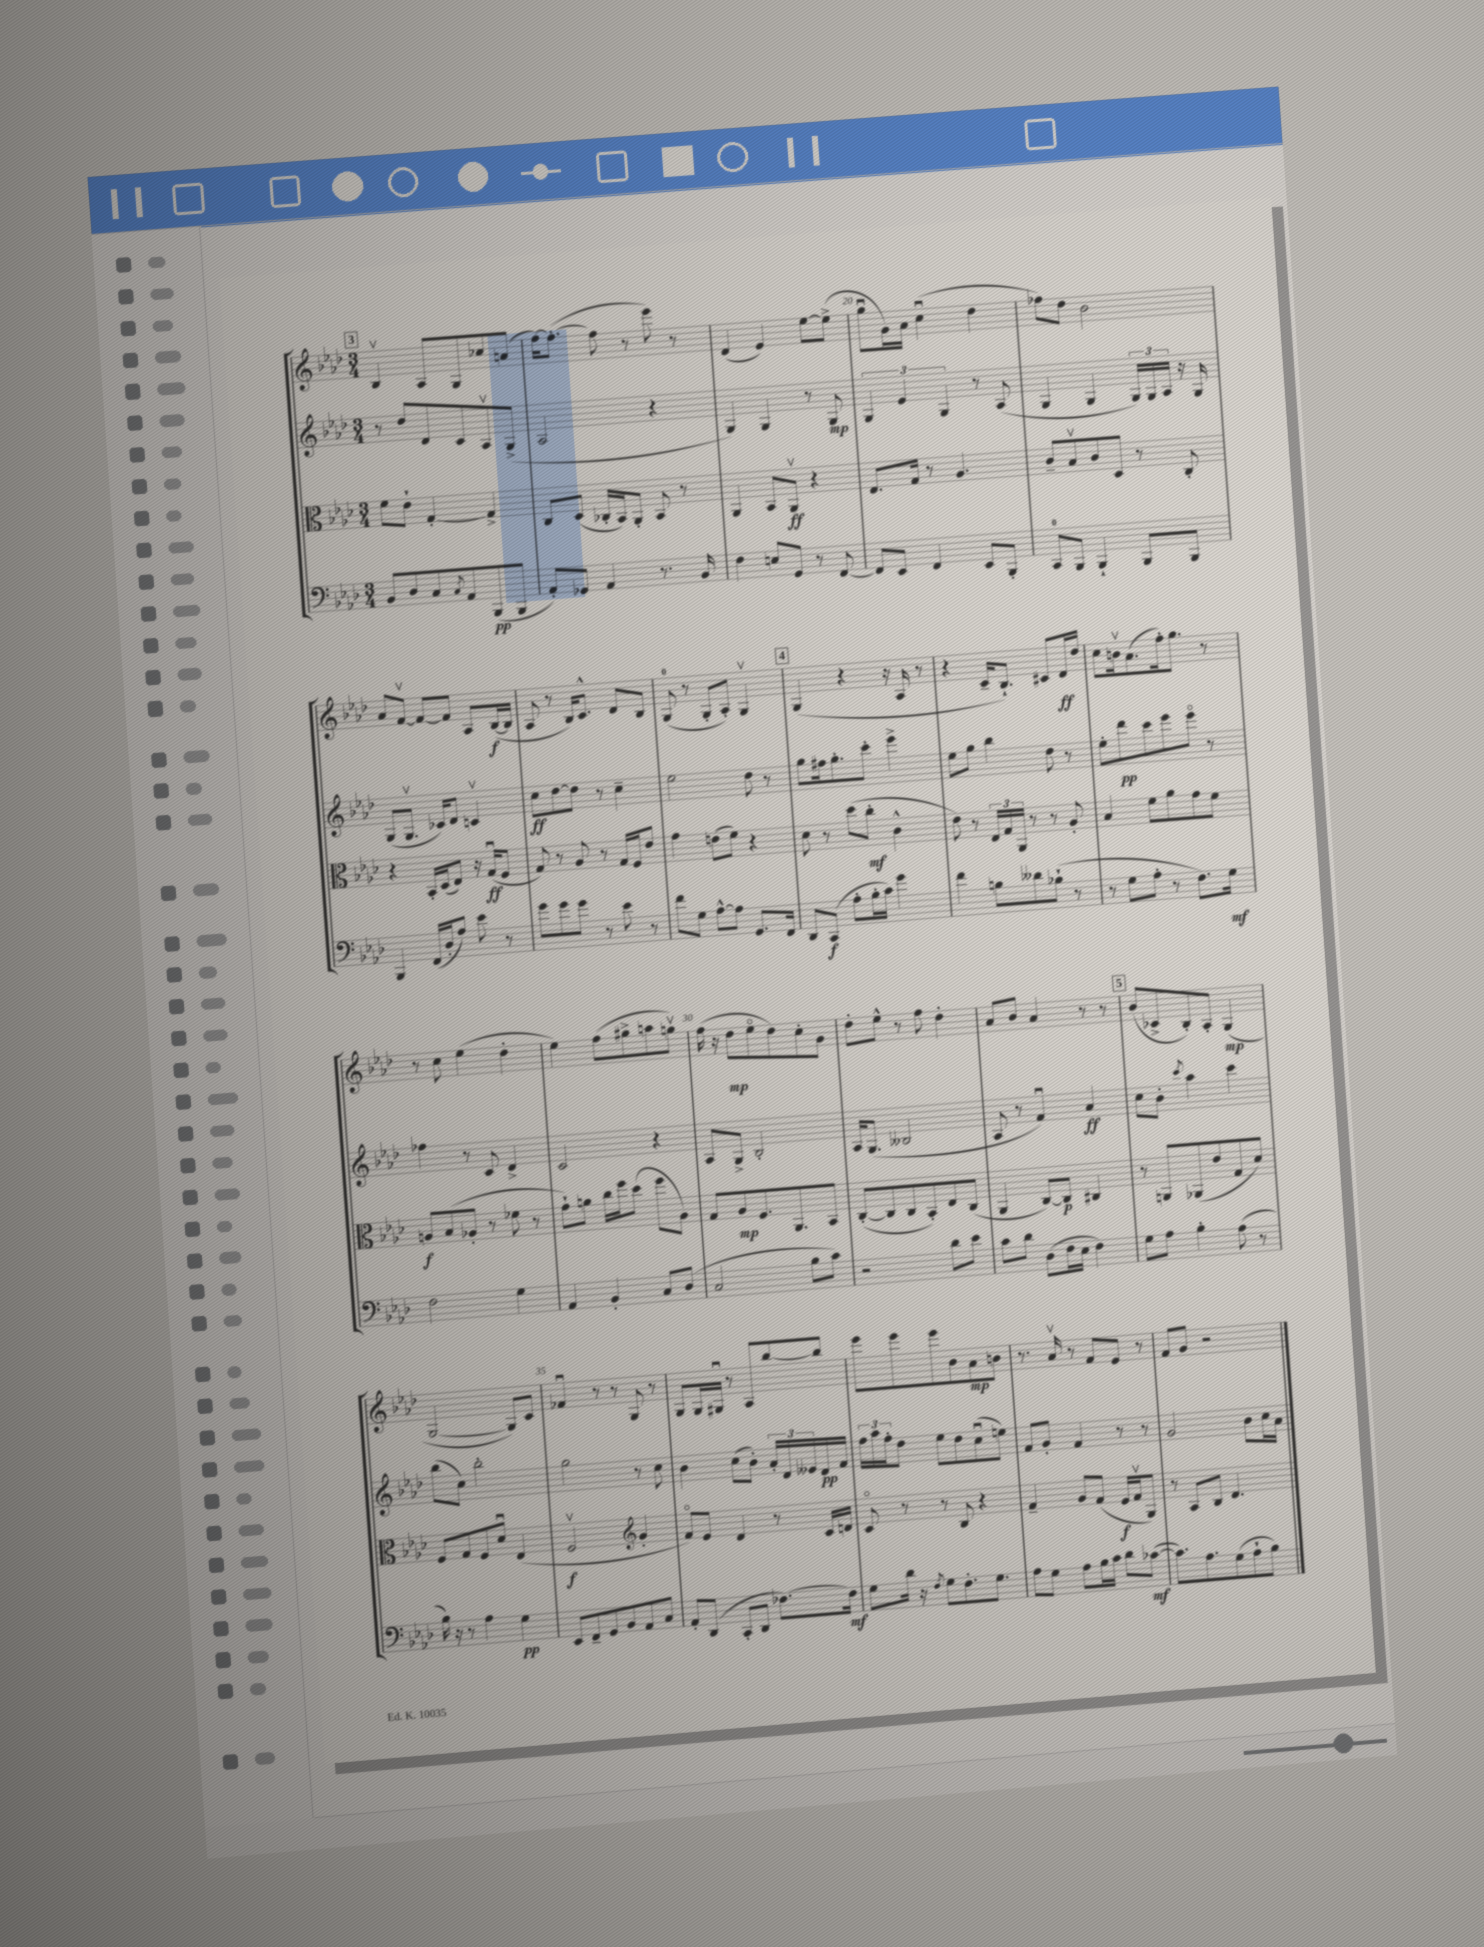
<<
\new StaffGroup <<
\new Staff = "s0" {
    \clef treble \key aes \major \numericTimeSignature \time 3/4
    \mark \markup { \box "3" } bes4\upbow aes8 g8 ces''8 a'8( |
    f''16~) f''8.~-.( f''8 r8 ees'''8) r8 |
    des'4( ees'4) ees''8~ ees''8->( |
    g''8\downbow g'16) aes'16 c''4\downbow( des''4 |
    fes''8) des''8 bes'2 |
    aes'8 f'8~\upbow f'8~ f'8 aes8 bes16~\f( bes16 |
    aes8 r8 bes16) c'8.-^ des'8 bes8 |
    g8-0( r8 g8-. aes8-.) g4\upbow |
    \mark \markup { \box "4" } g4( r4 r16 aes16 r8 |
    r4 c'16-- bes8.-!) cis'8 des'16\ff des''16 |
    c''8 b'16\upbow aes'8.( f''16-.) g''8. r8 |
    r8 c''8 ees''4( des''4-. |
    ees''4) f''8( gis''8-> a''8 g''8\upbow) |
    f''16( r16 des''8\mp ees''8\flageolet des''8) c''8-. g'8 |
    des''8-. ees''8-^ r8 f''8 des''4-. |
    aes'8 bes'8 aes'4 r8 r8 |
    \mark \markup { \box "5" } bes'8( ces'8-> bes8-.) aes8-. g4\mp( |
    g2~ g8) c'8 |
    fes'4\downbow r8 r8 g8 r8 |
    g8 g16 gis16\downbow r8 aes8 bes''8~ bes''8 |
    ees'''8 ees'''8 ees'''8 bes'8 aes'8\mp b'8 |
    r8. aes'16\upbow r8 f'8 ees'8 r8 |
    f'8 g'8 r2 \bar "|." |
}
\new Staff = "s1" {
    \clef treble \key aes \major \numericTimeSignature \time 3/4
    \mark \markup { \box "3" } r8 des''8 des'8 c'8 aes8\upbow g8->( |
    aes2 r4 |
    g4) g4 r8 g8\mp |
    \tuplet 3/2 { g4 ees'4 g4 } r8 aes8( |
    g4 g4 \tuplet 3/2 { g16) g16 aes16 } r16 g16 |
    g8( g8.\upbow ces'16) des'8 c'4\upbow |
    c''8\ff des''8~ des''8 r8 c''4-- |
    ees''2 des''8 r8 |
    \mark \markup { \box "4" } g''8 fis''16 g''8.-. c'''8-. ees'''4-> |
    ees''8 g''8 bes''4 des''8 r8 |
    ees''8-. des'''8\pp c'''8 ees'''8 ees'''8\flageolet r8 |
    fes''4 r8 c'8 des'4-> |
    c'2 r4 |
    aes8 g8-> bes2-. |
    aes16 g8.( beses2 |
    aes8 r8 f'4\downbow) aes'4\ff |
    \mark \markup { \box "5" } c''8 bes'8-. \acciaccatura { c'''8 } aes''4 c'''4 |
    bes''8( c''8) bes''2-. |
    g''2 r8 c''8 |
    bes'4 c''8( bes'8-.) \tuplet 3/2 { aes'16-. des'16 eeses'16 } des'16\pp f'16 |
    \tuplet 3/2 { f''16 aes''16 f''16-. } des''8 ees''8 des''8 c''8\downbow( e''8) |
    f'8 g'8-. f'4 r8 r8 |
    g'2 bes'8 c''16 aes'16 \bar "|." |
}
\new Staff = "s2" {
    \clef alto \key aes \major \numericTimeSignature \time 3/4
    \mark \markup { \box "3" } f'8 ees'8-! g4~-. g4-> |
    c8 des8( ces16-. bes,16) aes,8-. bes,8 r8 |
    aes,4 bes,8 aes,8\upbow\ff r4 |
    ees8. g16 r8 aes4. |
    c'8-- bes8\upbow c'8 des8 r8 c8-. |
    r4 bes,16-. des16( ees8) r16 g16\downbow\ff( f8 |
    g8) r8 aes8 r8 g16 f16 ees'8 |
    g'4 e'8( f'8) r4 |
    \mark \markup { \box "4" } des'8 r8 des''8( c''8-.\mf c'4-^ |
    ees'8) r8 \tuplet 3/2 { ees16 g16 aes,16 } r8 r8 aes8-. |
    bes4 f'8 aes'8 g'8 f'8 |
    a8\f bes8( aes8-. r8 fes'8 r8 |
    g'8-!) a'8 c''16 f''16 des''8( f''8 aes8) |
    g8 aes8\mp f8. aes,8. bes,8 |
    c8~-.( c8 c8 bes,8-.) ees8 c8( |
    aes,4 c8~) c8\p cis4 |
    \mark \markup { \box "5" } r8 a,8 aes,8( ees'8 g8 des'8) |
    f8 g8 f8 des'8\downbow ees4( |
    f2\upbow\f \clef treble g'4-. |
    f'8\flageolet) ees'8 des'4 r8 c'16 d'16 |
    c'8\flageolet r8 r8 bes8 r4 |
    f'4-- g'8 f'8( ees'16\f f'16\upbow g8) |
    r8 aes8 bes8 des'4. \bar "|." |
}
\new Staff = "s3" {
    \clef bass \key aes \major \numericTimeSignature \time 3/4
    \mark \markup { \box "3" } bes,8 des8 c8 \acciaccatura { c8 } aes,8 bes,,8\pp( bes,,8 |
    aes,8-.) ges,8 aes,4 r8. bes,16 |
    f4 e8 g,8 r8 f,8~ |
    f,8 ees,8 f,4 ees,8 bes,,8-. |
    c,8-0 bes,,8 bes,,4-! bes,,8 bes,,8 |
    bes,,4 f,16( des16-. aes8) ees'8 r8 |
    g'8 g'8 g'8 r8 ees'8 r8 |
    f'8 g8 aes8~-^ aes8 g,8. f,16 |
    \mark \markup { \box "4" } des,8 c,8\f( aes8-. bes16-. c'16) g'4 |
    f'4 b8 deses'8 bes8-!( r8 |
    r8 g8 aes8-. r8 f8.) g16\mf |
    f2 g4 |
    aes,4 bes,4-. c8 des8( |
    c2 bes8 c'8) |
    r2 des'8 ees'8 |
    c'8 des'8 des8( f16 ees16 f4) |
    \mark \markup { \box "5" } g8 aes8 bes4-. aes8( r8 |
    bes16) r16 r8 aes4 g4\pp |
    ees,8 f,8-- g,8 bes,8 aes,8 c8 |
    aes,8-. des,8( c,8-. des,8 fes8.~) fes16\mf |
    g8 des'16 r16 \acciaccatura { f8 } g8 f8.-. g8. |
    aes8 g8 aes8 bes16 c'16 des'8 ces'8~\mf( |
    ces'8.) aes8. g8( aes8-! bes8) \bar "|." |
}
>>
>>
\layout { \context { \Score currentBarNumber = #17 \override BarNumber.break-visibility = ##(#f #t #t) barNumberVisibility = #(every-nth-bar-number-visible 5) } }
